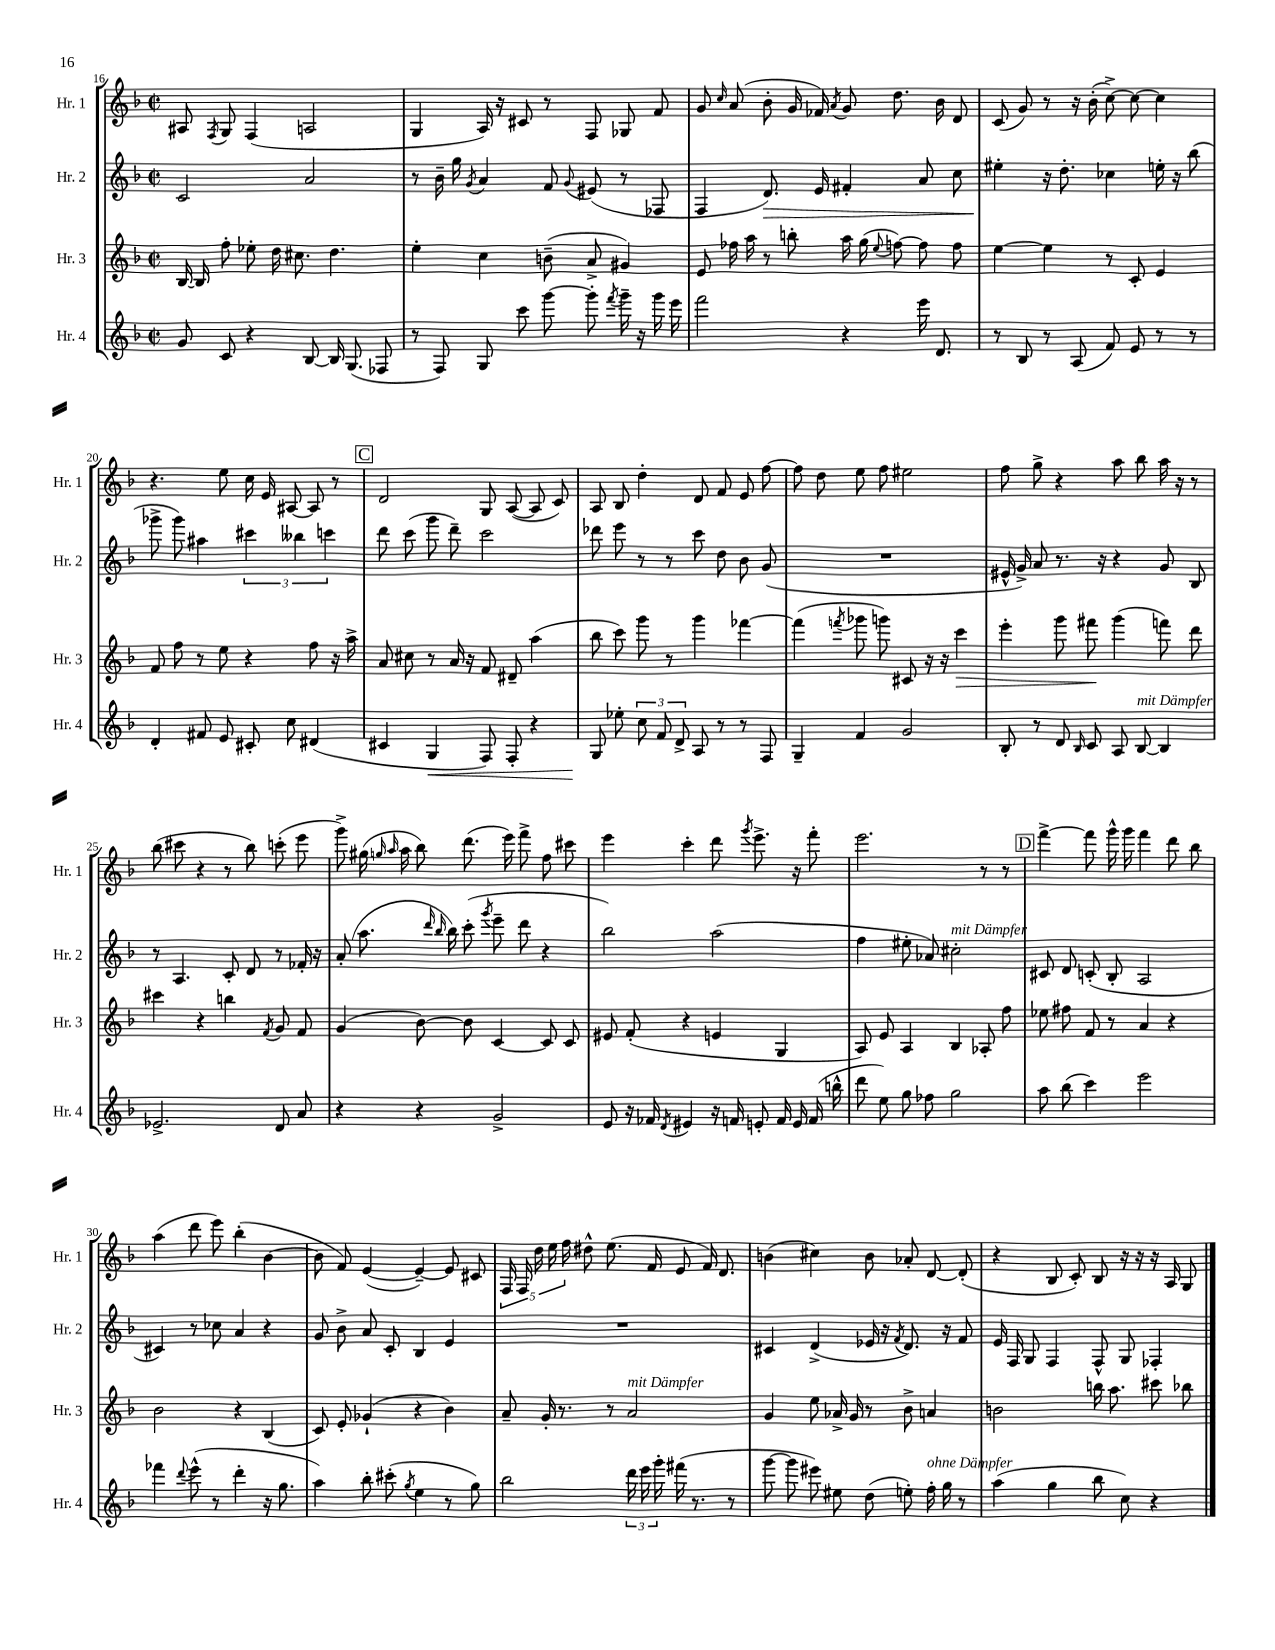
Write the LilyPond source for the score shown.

<<
\new StaffGroup <<
\new Staff = "s0" \with { instrumentName = "Hr. 1" shortInstrumentName = "Hr. 1" } {
    \clef treble \key f \major \defaultTimeSignature \time 2/2
    \autoBeamOff ais8 \acciaccatura { f8 } g8 f4( a2 |
    g4 a16) r16 cis'8 r8 f8 ges8 f'8 |
    g'8 \grace { c''16 } a'8( bes'8-. g'16 fes'16) \acciaccatura { a'8 } g'8 d''8. bes'16 d'8 |
    c'8( g'8) r8 r16 bes'16-.( c''8~->) c''8~ c''4 |
    r4. e''8 c''16 e'16 ais8~ ais8 r8 |
    \mark \markup { \box "C" } d'2 g8 a8~( a8 c'8) |
    a8 bes8 d''4-. d'8 f'8 e'8 f''8~ |
    f''8 d''8 e''8 f''8 eis''2 |
    f''8 g''8-> r4 a''8 bes''8 a''16 r16 r8 |
    bes''8( cis'''8 r4 r8 bes''8) c'''8-.( e'''8 |
    g'''8->) gis''16( \grace { g''16 a''16 } a''16 bes''8) d'''8.( e'''16) f'''8-> f''8 cis'''8 |
    e'''4 c'''4-. d'''8 \acciaccatura { g'''8 } e'''8.-> r16 f'''8-. |
    e'''2. r8 r8 |
    \mark \markup { \box "D" } f'''4~-> f'''8 g'''16-^ g'''16 f'''4 d'''8 bes''8 |
    a''4( d'''8 e'''8) bes''4-.( bes'4~ |
    bes'8 f'8) e'4~( e'4~--) e'8 cis'8 |
    \tuplet 5/4 { f16 f16 d''16 e''16 f''16 } dis''8-^ e''8.( f'16 e'8 f'16) d'8. |
    b'4( cis''4) b'8 aes'8-. d'8~ d'8-.( |
    r4 bes8 c'8-.) bes8 r16 r16 r16 a16 g8 \bar "|." |
}
\new Staff = "s1" \with { instrumentName = "Hr. 2" shortInstrumentName = "Hr. 2" } {
    \clef treble \key f \major \defaultTimeSignature \time 2/2
    \autoBeamOff c'2 a'2 |
    r8 bes'16-- g''16 \acciaccatura { g'8 } a'4 f'8 \appoggiatura { g'8 } eis'8( r8 fes8 |
    f4 d'8.\>) e'16 fis'4-. a'8 c''8 |
    eis''4-.\! r16 d''8.-. ces''4 e''16-. r16 bes''8( |
    ges'''8-> ges'''8) ais''4 \tuplet 3/2 { cis'''4 beses''4 c'''4 } |
    \mark \markup { \box "C" } d'''8 c'''8( g'''8 d'''8--) c'''2 |
    des'''8 e'''8 r8 r8 c'''8 d''8 bes'8 g'8( |
    R1 |
    eis'16-^ g'16->) a'8 r8. r16 r4 g'8 bes8 |
    r8 a4. c'8-. d'8 r8 fes'16-. r16 |
    a'8-.( a''8. \grace { d'''16 bes''16 } bes''16) c'''8-.( \acciaccatura { g'''8 } e'''8-- d'''8 r4 |
    bes''2) a''2( |
    f''4 eis''8-. aes'8) cis''2-.^\markup { \italic "mit Dämpfer" } |
    \mark \markup { \box "D" } cis'8 d'8 c'8-.( bes8-. a2 |
    cis'4) r8 ces''8 a'4 r4 |
    g'8 bes'8-> a'8 c'8-. bes4 e'4 |
    R1 |
    cis'4 d'4->( ees'16 r16 \acciaccatura { f'8 } d'8.) r16 f'8 |
    e'16 f16 g8 f4 f8-^ g8 fes4-. \bar "|." |
}
\new Staff = "s2" \with { instrumentName = "Hr. 3" shortInstrumentName = "Hr. 3" } {
    \clef treble \key f \major \defaultTimeSignature \time 2/2
    \autoBeamOff bes16~ bes16 f''8-. ees''8-. d''16 cis''8. d''4. |
    e''4-. c''4 b'8--( a'8-> gis'4) |
    e'8 fes''16 a''16 r8 b''8-. a''16 g''16( \appoggiatura { e''8 } f''8~) f''8 f''8 |
    e''4~ e''4 r8 c'8-. e'4 |
    f'8 f''8 r8 e''8 r4 f''8 r16 a''16-> |
    \mark \markup { \box "C" } a'8 cis''8 r8 a'16 r16 f'8 dis'8-- a''4( |
    bes''8 c'''8) g'''8 r8 g'''4 fes'''4~ |
    fes'''4( \acciaccatura { f'''8 } ges'''8 g'''8) cis'8 r16 r16 c'''4\> |
    e'''4-. g'''8 fis'''8\! g'''4( f'''8) d'''8 |
    cis'''4 r4 b''4 \acciaccatura { f'8 } g'8 f'8 |
    g'4( bes'8~) bes'8 c'4~ c'8 c'8 |
    eis'8 f'8-.( r4 e'4 g4 |
    a8) e'8 a4 bes4 aes8-. f''8 |
    \mark \markup { \box "D" } ees''8 fis''8 f'8 r8 a'4 r4 |
    bes'2 r4 bes4( |
    c'8) e'8-. ges'4-!( r4 bes'4) |
    a'8-- g'16-. r8. r8 a'2^\markup { \italic "mit Dämpfer" } |
    g'4 e''8 aes'16-> g'16 r8 bes'8-> a'4 |
    b'2 b''16 a''8. cis'''8 bes''8 \bar "|." |
}
\new Staff = "s3" \with { instrumentName = "Hr. 4" shortInstrumentName = "Hr. 4" } {
    \clef treble \key f \major \defaultTimeSignature \time 2/2
    \autoBeamOff g'8 c'8 r4 bes8~ bes16 g8.( fes8 |
    r8 f8) g8 c'''8 g'''8~ g'''8-. \acciaccatura { f'''8 } g'''16-- r16 g'''16 e'''16 |
    f'''2 r4 e'''16 d'8. |
    r8 bes8 r8 a8( f'8) e'8 r8 r8 |
    d'4-. fis'8 e'8 cis'8-. c''8 dis'4( |
    \mark \markup { \box "C" } cis'4 g4\< f8) f8-. r4 |
    g8\! ees''8-. \tuplet 3/2 { c''8 f'8 d'8-> } a8 r8 r8 f8 |
    g4-- f'4 g'2 |
    bes8-. r8 d'8 \grace { bes16 } c'8 a8 bes8~^\markup { \italic "mit Dämpfer" } bes4 |
    ees'2.-> d'8 a'8 |
    r4 r4 g'2-> |
    e'8 r16 fes'16 \acciaccatura { d'8 } eis'4 r16 f'16 e'8-. f'16 e'16 f'16( b''16-^ |
    d'''8 e''8) g''8 fes''8 g''2 |
    \mark \markup { \box "D" } a''8 bes''8( c'''4) e'''2 |
    fes'''4 \appoggiatura { d'''8 } e'''8-^( r8 d'''4-. r16 g''8. |
    a''4) bes''8-. cis'''8-.( \acciaccatura { g''8 } e''4 r8 g''8) |
    bes''2 \tuplet 3/2 { d'''16 e'''16 g'''16-. } fis'''16( r8. r8 |
    g'''8~ g'''8 eis'''8) eis''8 d''8( e''8-.) f''16-.^\markup { \italic "ohne Dämpfer" } g''16 r8 |
    a''4( g''4 bes''8 c''8) r4 \bar "|." |
}
>>
>>
\layout { \context { \Score currentBarNumber = #16 } }
